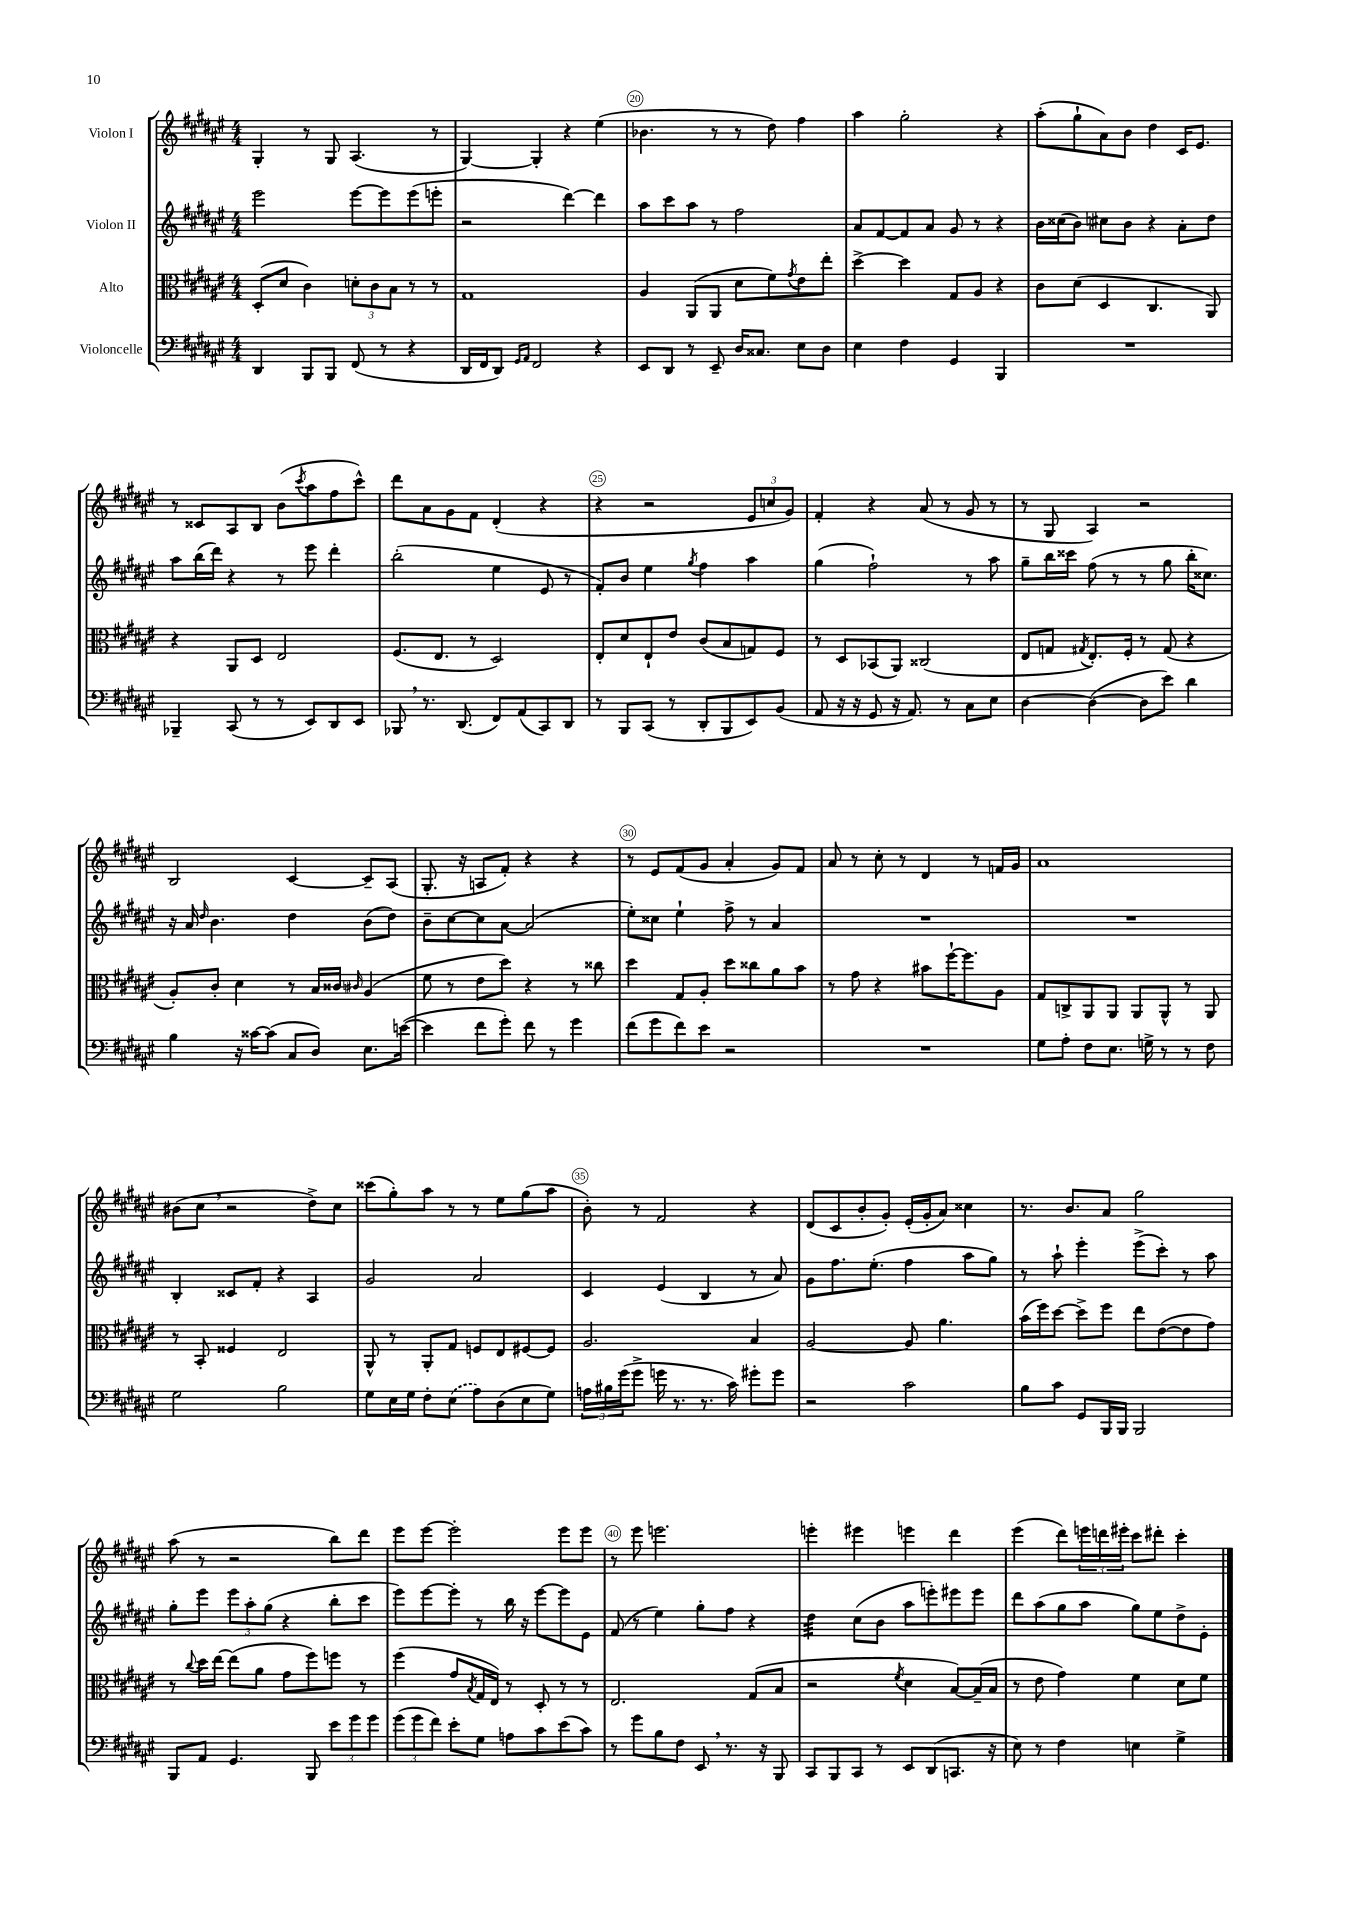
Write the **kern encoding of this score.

**kern	**kern	**kern	**kern
*staff4	*staff3	*staff2	*staff1
*clefF4	*clefC3	*clefG2	*clefG2
*k[f#c#g#d#a#e#]	*k[f#c#g#d#a#e#]	*k[f#c#g#d#a#e#]	*k[f#c#g#d#a#e#]
*M4/4	*M4/4	*M4/4	*M4/4
4DD#	(8D#'	2eee#	4G#'
.	8d#	.	.
8BBB	4c#)	.	8r
8BBB	.	.	8G#
(8FF#	12d'	[8eee#	(4.A#
.	12c#	.	.
8r	.	8eee#]	.
.	12B	.	.
4r	8r	(8eee#	.
.	8r	8eee'	8r
=	=	=	=
16DD#	1G#	2r	[4G#)
16FF#	.	.	.
8DD#)	.	.	.
16qqGG#	.	.	.
16qqAA#	.	.	.
2FF#	.	.	4G#']
.	.	[4ddd#)	4r
4r	.	4ddd#]	(4ee#
=	=	=	=
8EE#	4A#	8aa#	4.b-
8DD#	.	8ccc#	.
8r	(8AA#	8aa#	.
8EE#~	8AA#	8r	8r
16D#	8d#	2ff#	8r
8.C##	.	.	.
.	8f#)	.	8dd#)
.	8qg#	.	.
8E#	8e#	.	4ff#
8D#	8ee#'	.	.
=	=	=	=
4E#	[4dd#^	8a#	4aa#
.	.	[8f#	.
4F#	4dd#]	8f#]	2gg#'
.	.	8a#	.
4GG#	8G#	8g#	.
.	8A#	8r	.
4BBB	4r	4r	4r
=	=	=	=
1r	8c#	16b	(8aa#'
.	.	(16cc##	.
.	(8d#	8b)	8gg#`
.	4D#	8cc#	8a#)
.	.	8b	8b
.	4.C#	4r	4dd#
.	.	8a#'	16c#
.	.	.	8.e#
.	8AA#)	8dd#	.
=	=	=	=
4BBB-~	4r	8aa#	8r
.	.	(16bb	8c##
.	.	16ddd#)	.
(8CC#	8AA#	4r	8A#
8r	8D#	.	8B
8r	2E#	8r	(8b
.	.	.	8qccc#
8EE#)	.	8eee#	8aa#
8DD#	.	4ddd#'	8ff#
8EE#	.	.	8ccc#^^)
=	=	=	=
8BBB-	(8.F#	(2bb'	8ddd#
8.r	.	.	8a#
.	8.E#	.	.
.	.	.	8g#
(8.DD#	.	.	.
.	8r	.	8f#
8FF#)	2D#)	4ee#	(4d#'
(8AA#	.	.	.
8CC#)	.	8e#	4r
8DD#	.	8r	.
=	=	=	=
8r	8E#'	8f#')	4r
8BBB	8d#	8b	.
(8CC#	8E#`	4ee#	2r
8r	8e#	.	.
.	.	8qgg#	.
8DD#'	(8c#	4ff#	.
8BBB	8B	.	.
8EE#)	8G)	4aa#	12e#
.	.	.	12cc
(8BB	8F#	.	.
.	.	.	12g#)
=	=	=	=
8AA#	8r	(4gg#	4f#'
16r	8D#	.	.
16r	.	.	.
8GG#	(8BB-	2ff#`)	4r
16r	8AA#)	.	.
8.AA#)	.	.	.
.	(2C##	.	(8a#
8r	.	.	8r
8C#	.	8r	8g#
8E#	.	8aa#	8r
=	=	=	=
[4D#	8E#	8gg#~	8r
.	8G	16bb	8G#
.	.	16ccc##	.
.	8qG#	.	.
(4D#_	8.E#')	(8ff#	4A#)
.	.	8r	.
.	16F#'	.	.
8D#]	8r	8r	2r
8e#)	(8G#	8gg#	.
4d#	4r	16bb'	.
.	.	8.cc##)	.
=	=	=	=
4B	8A#')	16r	2B
.	.	16a#	.
.	.	16qqdd#	.
.	8c#'	4.b	.
16r	4d#	.	.
[16c##	.	.	.
(8c##]	.	.	.
8C#	8r	4dd#	[4c#
8D#)	16B	.	.
.	16c##	.	.
.	16qqc#	.	.
8.E#	(4A#	(8b	8c#~]
.	.	8dd#)	(8A#
([16e	.	.	.
=	=	=	=
4e]	8f#	8b~	8.G#'
.	8r	[8cc#	.
.	.	.	16r
8f#	8e#	8cc#]	8A
8g#')	8dd#)	[8a#	8f#')
8f#	4r	(2a#]	4r
8r	.	.	.
4g#	8r	.	4r
.	8cc##	.	.
=	=	=	=
(8f#	4dd#	8ee#')	8r
8g#	.	8cc##	8e#
8f#)	8G#	4ee#`	(8f#
8e#	8A#'	.	8g#
2r	8dd#	8ff#^	4a#'
.	8cc##	8r	.
.	8a#	4a#	8g#)
.	8b	.	8f#
=	=	=	=
1r	8r	1r	8a#
.	8g#	.	8r
.	4r	.	8cc#'
.	.	.	8r
.	8b#	.	4d#
.	[16ff#`	.	.
.	8.ff#]	.	.
.	.	.	8r
.	8A#	.	16f
.	.	.	16g#
=	=	=	=
8G#	8G#	1r	1a#
8A#'	8C^	.	.
8F#	8AA#	.	.
8.E#	8AA#	.	.
.	8AA#	.	.
16G^	.	.	.
8r	8AA#^^	.	.
8r	8r	.	.
8F#	8AA#	.	.
=	=	=	=
2G#	8r	4B'	(8b#
.	8BB'	.	8cc#
.	4F##	8c##	2r
.	.	8f#'	.
2B	2E#	4r	.
.	.	4A#	8dd#^)
.	.	.	8cc#
=	=	=	=
8G#	8AA#^^	2g#	(8ccc##
16E#	8r	.	8gg#')
16G#	.	.	.
8F#'	8AA#'	.	8aa#
(8E#	8G#	.	8r
8A#)	8F	2a#	8r
(8D#	8E#	.	8ee#
8E#	[8F#	.	(8gg#
8G#)	8F#]	.	8aa#
=	=	=	=
24A	2.A#	4c#	8b')
24B#	.	.	.
(24g#	.	.	.
8g#^	.	.	8r
16g	.	(4e#	2f#
8.r	.	.	.
8.r	.	4B	.
16c#)	.	.	.
8g#'	4B	8r	4r
8g#	.	8a#)	.
=	=	=	=
2r	[2A#	8g#	(8d#
.	.	8.ff#	8c#
.	.	.	8b'
.	.	(8.ee#'	.
.	.	.	8g#')
2c#	8A#]	4ff#	(16e#'
.	.	.	16g#'
.	4.a#	.	8a#)
.	.	8aa#	4cc##
.	.	8gg#)	.
=	=	=	=
8B	(16b	8r	8.r
.	16ff#)	.	.
8c#	[8dd#	8aa#`	.
.	.	.	8.b
8GG#	8dd#^]	4eee#'	.
16BBB	8ff#	.	8a#
16BBB	.	.	.
2BBB	8ee#	(8eee#^	2gg#
.	([8e#	8ccc#')	.
.	8e#]	8r	.
.	8g#)	8aa#	.
=	=	=	=
8BBB	8r	8gg#'	(8aa#
.	8qqcc#	.	.
8AA#	16dd#	8eee#	8r
.	[16ee#	.	.
4.GG#	(8ee#]	12eee#	2r
.	.	12aa#'	.
.	8a#	.	.
.	.	(12gg#	.
.	8g#	4r	.
8BBB	8ff#)	.	.
12e#	8ff	8bb'	8bb)
12g#	.	.	.
.	8r	8ccc#	8ddd#
12g#	.	.	.
=	=	=	=
(12g#	(4ff#	8eee#)	8eee#
12g#	.	.	.
.	.	[8eee#	[8eee#
12f#)	.	.	.
8e#'	8g#	8eee#']	2eee#']
.	8qB	.	.
8G#	16G#	8r	.
.	16E#)	.	.
8A	8r	16bb	.
.	.	16r	.
8c#	8D#'	[8eee#	.
(8e#	8r	8eee#]	8eee#
8c#)	8r	8e#	8eee#
=	=	=	=
8r	2.E#	(8f#	8r
8g#	.	8r	8eee#
8B	.	4ee#)	2.eee
8F#	.	.	.
8EE#	.	8gg#'	.
8.r	.	8ff#	.
.	(8G#	4r	.
16r	.	.	.
8BBB	8B	.	.
=	=	=	=
8CC#	2r	4dd#	4eee'
8BBB	.	.	.
8CC#	.	(8cc#	4eee#
8r	.	8b	.
.	8qf#	.	.
8EE#	4d#	8aa#	4eee
(8DD#	.	8eee')	.
8.CC	[8B)	8eee#	4ddd#
.	(16B~]	8eee#	.
16r	16B	.	.
=	=	=	=
8E#)	8r	8ddd#	(4eee#
8r	8e#	(8aa#	.
4F#	4g#)	8gg#	8ddd#)
.	.	8aa#	24eee
.	.	.	24ddd
.	.	.	24eee#'
4E	4f#	8gg#)	8ccc#
.	.	8ee#	8ddd#'
4G#^	8d#	8dd#^	4ccc#'
.	8f#	8e#'	.
==	==	==	==
*-	*-	*-	*-
